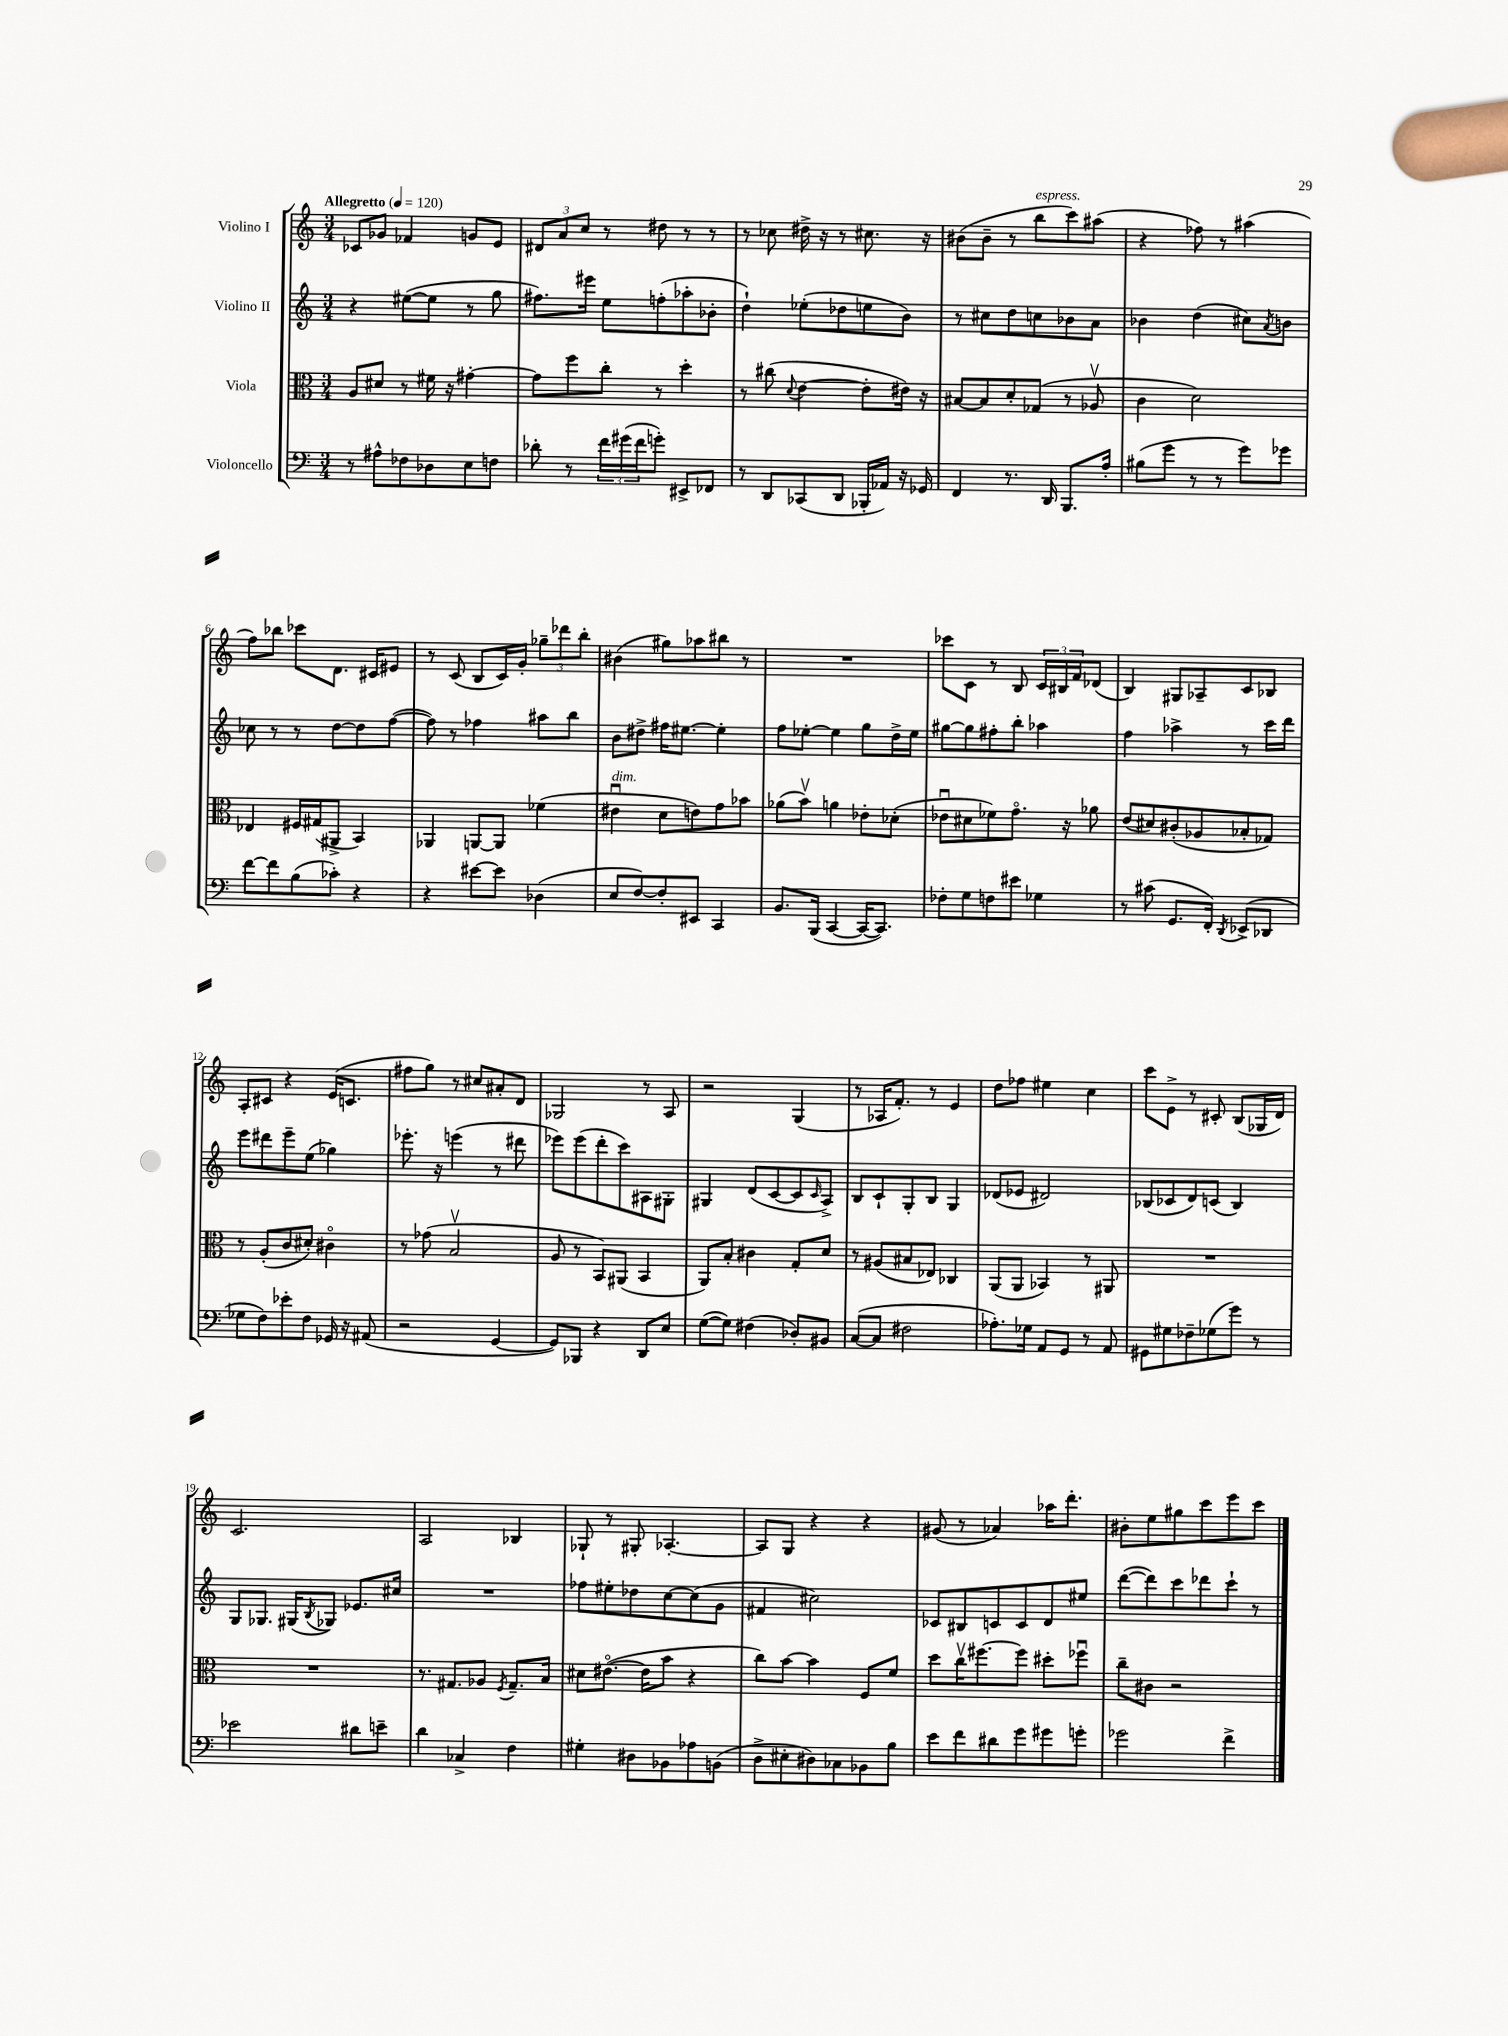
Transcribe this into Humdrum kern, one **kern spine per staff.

**kern	**kern	**kern	**kern
*staff4	*staff3	*staff2	*staff1
*clefF4	*clefC3	*clefG2	*clefG2
*k[]	*k[]	*k[]	*k[]
*M3/4	*M3/4	*M3/4	*M3/4
*MM120	*MM120	*MM120	*MM120
8r	8A/L	4r	8c-/L
8A#^^\L	8d#/J	.	8g-/J
8F-\	8r	([8ee#\L	4f-/
8D-\	16f#\	8ee#\]J	.
.	16r	.	.
8E\	[4g#'\	8r	8g/L
8F\J	.	8gg\	8e/J
=	=	=	=
8d-'\	8g#\]L	8.ff#\L)	12d#/L
.	.	.	12a/
8r	8ff\	.	.
.	.	.	12cc/J
.	.	16eee#\Jk	.
24f\LL	8cc'\J	8ee\L	8r
(24g#\	.	.	.
24f\J	.	.	.
8g'\J)	8r	(8ff'\	8dd#\
8EE#^/L	4dd'\	8aa-'\	8r
8FF-/J	.	8b-'\J	8r
=	=	=	=
8r	8r	4dd`\)	8r
8DD/L	(8cc#\	.	8cc-\
.	8qqd/	.	.
(8CC-/	[4e\	(8ee-'\L	16dd#^\
.	.	.	16r
8DD/J	.	8dd-\	8r
16BBB-'/LL	8e'\]L	8ee\	8.cc#\
16AA-/JJ)	.	.	.
16r	16e#\Jk)	8b\J)	.
16GG-/	16r	.	16r
=	=	=	=
4FF/	[8B#/L	8r	(8b#\L
.	8B#/]	8cc#\L	8b#~\J
8.r	8d'/	8dd\	8r
.	(8G-/J	8cc\	8bb\L
16DD/	.	.	.
8.BBB/L	8r	8b-\	8ccc\)
.	8A-v/	8a\J	(8aa#\J
16A'/Jk	.	.	.
=	=	=	=
(8B#\L	4c\	4b-\	4r
8g\J	.	.	.
8r	2d\)	(4dd\	8ff-\)
8r	.	.	8r
8g\L)	.	8cc#\L)	(4aa#\
.	.	8qa/	.
8g-\J	.	8b\J	.
=	=	=	=
[8f\L	4E-/	8cc-\	8ff\L)
8f\]	.	8r	8bb-\J
(8B\	16F#/LL	8r	8ccc-\L
.	(16G#/J	.	.
8c-'\J)	8AA#^/J	[8dd\L	8.d\J
4r	4BB/)	8dd\]	.
.	.	.	16c#/LK
.	.	([8ff\J	8e#/J
=	=	=	=
4r	4AA-/	8ff\])	8r
.	.	8r	(8c/
[8e#\L	[8AA/L	4ff-\	8B/L
8e#\]J	8AA/]J	.	16c/L)
.	.	.	16g'/JJ
(4D-\	(4f-\	8aa#\L	12gg-~\L
.	.	.	12ddd-\
.	.	8bb\J	.
.	.	.	12bb'\J
=	=	=	=
8E/L	4e#u\	8b\L	(4b#\
[8F/)	.	8dd#^\J	.
8F'/]	8d\L	16ff#\LK	8gg#\L)
.	.	[8.ee#\J	.
8EE#/J	8e\)	.	8aa-\
4CC/	8g\	4ee#'\]	8bb#\J
.	8b-\J	.	8r
=	=	=	=
8.BB/L	(8a-\L	8ff\L	2.r
.	8bv\J)	[8ee-'\J	.
(16BBB/Jk	.	.	.
[4CC/	4a\	4ee-\]	.
16CC/_LK	8e-'\L	8gg\L	.
8.CC/]J)	.	.	.
.	(8d-'\J	16dd^\L	.
.	.	16ee-\JJ	.
=	=	=	=
8F-'\L	8e-u\L	[8gg#\L	8ccc-\L
8G\	8d#\	8gg#\]	8c\J
8F\	8f-\)	8ff#'\	8r
8e#\J	8.go\J	8bb'\J	8B/
4G-\	.	4aa-\	24c/LL
.	.	.	24B#/
.	16r	.	.
.	.	.	24f/J
.	8a-\	.	(8d-/J
=	=	=	=
8r	(8e/L	4ff\	4B/)
(8c#\	8d#/)	.	.
8.GG/L	(8c#'/	4aa-^\	8G#/L
.	8A-/	.	8A-~/
16FF'/Jk)	.	.	.
8qDD/	.	.	.
(8EE-^/L	8B-'/	8r	8c/
8DD-/J	8G-/J)	16ccc\LL	8B-/J
.	.	16ddd\JJ	.
=	=	=	=
8G-\L	8r	8eee\L	8A'/L
8F\)	(8A'/L	8ddd#\	8c#/J
8e-'\	8c/	8eee~\	4r
8F\J	8d#'/J)	(8ee\J	.
16GG-/	4c#o\	4gg-\)	(16e/LK
16r	.	.	8.c/J
(8AA#/	.	.	.
=	=	=	=
2r	8r	8.eee-'\	8ff#\L
.	(8g-\	.	8gg\J)
.	.	16r	.
.	2Bv/	(4eee\	8r
.	.	.	8cc#/L
[4GG/	.	8r	8a#'/
.	.	8ddd#\	8d/J
=	=	=	=
8GG/]L)	8A/	8eee-\L)	2G-/
8BBB-/J	8r	(8eee-\	.
4r	8BB/L)	8ddd'\	.
.	(8AA#/J	8ccc\)	.
8DD/L	4BB/	8A#\	8r
8E/J	.	8G#'\J	8A/
=	=	=	=
([8G\L	8AA/L)	4G#/	2r
8G\]J)	8B'/J	.	.
(4F#\	4c#\	(8d/L	.
.	.	[8c/	.
8D-'/L)	8G'/L	8c/]	(4G/
.	.	16qqc/	.
8BB#/J	8d/J	8A^/J)	.
=	=	=	=
([8C/L	8r	8B/L	8r
8C/]J	(8A#/L	8c`/	16A-/LK
.	.	.	8.f'/J)
2F#\	8B#/	8G'/	.
.	8E-/J)	8B/J	8r
.	4C-/	4G/	4e/
=	=	=	=
8.A-'\L)	(8AA/L	(8d-/L	8dd\L
.	8AA/J	8e-/J	8ff-\J
16G-\Jk	.	.	.
8AA/L	4BB-/)	2d#/)	4ee#\
8GG/J	.	.	.
8r	8r	.	4cc\
8AA/	8AA#/	.	.
=	=	=	=
8GG#\L	2.r	(8B-/L	8ccc\L
8G#\	.	8c-/	8e^\J
8F-~\	.	8d/)	8r
(8G-\	.	(8c/J	8c#'/
8g\J)	.	4B-/)	(8B/L
8r	.	.	16G-/L
.	.	.	16d/JJ)
=	=	=	=
2e-\	2.r	8G/L	2.c/
.	.	8.G-/J	.
.	.	(16G#/LK	.
.	.	8qB/	.
.	.	8G-/J)	.
8d#\L	.	8.e-/L	.
8e~\J	.	.	.
.	.	16cc#/Jk	.
=	=	=	=
4d\	8.r	2.r	2A/
.	8.G#/L	.	.
4C-^/	.	.	.
.	8A-/J	.	.
.	8qF/	.	.
4F\	8.G#~/L	.	4B-/
.	16B/Jk	.	.
=	=	=	=
4G#'\	8d#\L	8ff-\L	8G-`/
.	([8.e#o\J	8ee#'\	8r
8D#\L	.	8dd-\	8G#'/
.	16e#\]LK	.	.
8BB-\	8b\J	[8cc\	[4.A-'/
8A-\	4r	(8cc\]	.
(8BB\J	.	8g\J	.
=	=	=	=
8D^\L	8cc\L)	4f#/	8A-/]L
8E#'\	[8b\J	.	8G/J
8D#\)	4b\]	2cc#\)	4r
8C-\	.	.	.
8BB-\	8F/L	.	4r
8B\J	8f/J	.	.
=	=	=	=
8e\L	8dd\L	8c-/L	(8g#/
8f\	16ccv\K	8B#/	8r
.	[8.ff#\	.	.
8d#\	.	8c/	4a-/)
8g\	8ff#\]J	8c/	.
8g#\	8dd#'\L	8d/	16aa-\LK
.	.	.	8.ddd'\J
8g'\J	8ff-u\J	8ee#/J	.
=	=	=	=
2g-\	8cc~\L	([8ddd\L	8b#'\L
.	8c#\J	8ddd\])	8ee\
.	2r	8ccc\	8gg#\
.	.	8ddd-\	8ccc\
4f^\	.	8ccc`\J	8eee\
.	.	8r	8ccc\J
==	==	==	==
*-	*-	*-	*-
